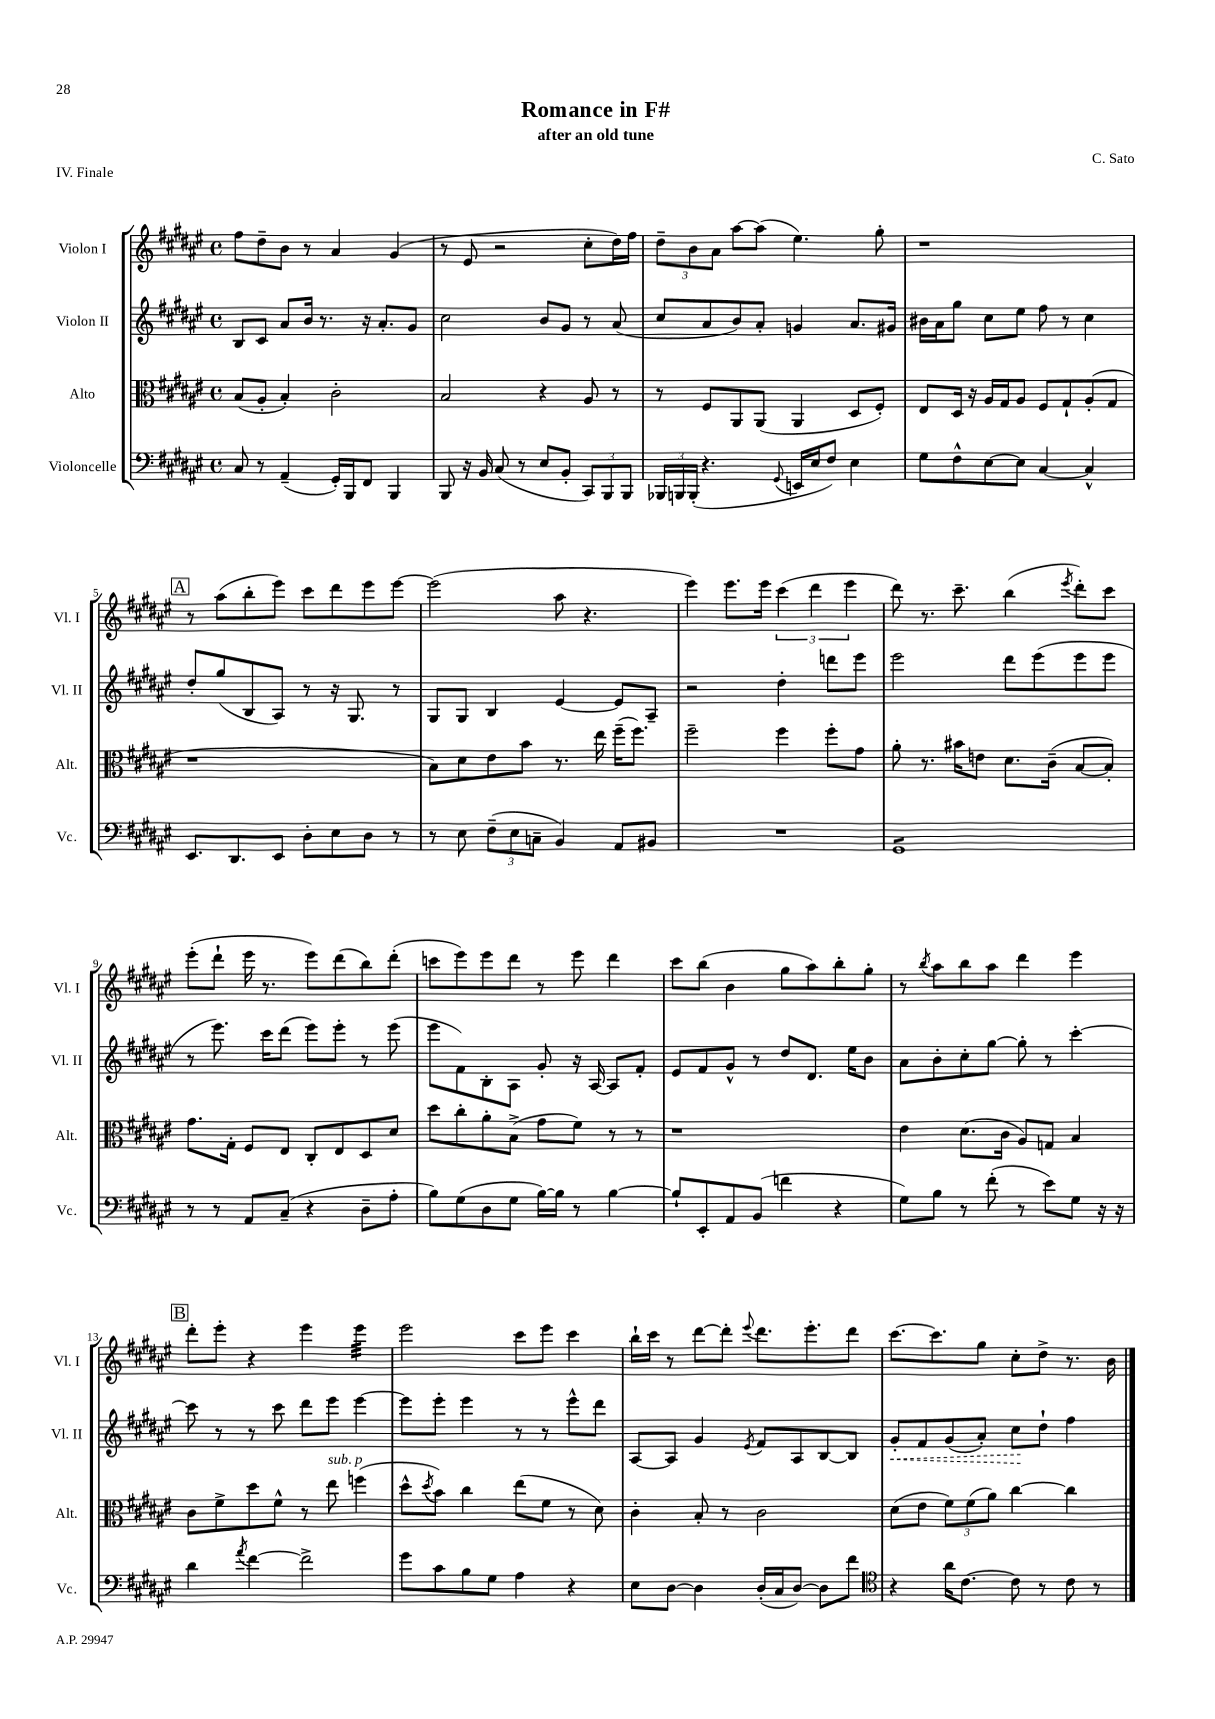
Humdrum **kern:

**kern	**kern	**kern	**kern
*staff4	*staff3	*staff2	*staff1
*clefF4	*clefC3	*clefG2	*clefG2
*k[f#c#g#d#a#e#]	*k[f#c#g#d#a#e#]	*k[f#c#g#d#a#e#]	*k[f#c#g#d#a#e#]
*M4/4	*M4/4	*M4/4	*M4/4
*met(c)	*met(c)	*met(c)	*met(c)
8C#	(8B	8B	8ff#
8r	8A#'	8c#	8dd#~
(4AA#~	4B')	8a#	8b
.	.	16b	8r
.	.	8.r	.
16GG#')	2c#'	.	4a#
16BBB	.	.	.
8FF#	.	16r	.
.	.	8.a#'	.
4BBB	.	.	(4g#
.	.	8g#	.
=	=	=	=
8BBB	2B	2cc#	8r
16r	.	.	8e#
16BB	.	.	.
(8C#	.	.	2r
8r	.	.	.
8E#	4r	8b	.
8BB'	.	8g#	.
12CC#)	8A#	8r	8cc#'
12BBB	.	.	.
.	8r	(8a#	16dd#)
12BBB	.	.	.
.	.	.	16ff#
=	=	=	=
24BBB-	8r	8cc#	12dd#~
24BBB	.	.	.
(24BBB'	.	.	12b
4.r	8F#	8a#	.
.	.	.	12a#
.	8AA#	8b)	[8aa#
.	(8AA#	8a#'	(8aa#]
8qqGG#	.	.	.
16EE	4AA#	4g	4.ee#)
16E#	.	.	.
8F#)	.	.	.
4E#	8D#	8.a#	.
.	8F#')	.	8gg#'
.	.	16g#	.
=	=	=	=
8G#	8E#	16b#	1r
.	.	16a#	.
8F#^^	16D#	8gg#	.
.	16r	.	.
[8E#	16A#	8cc#	.
.	16G#	.	.
8E#]	8A#	8ee#	.
[4C#	8F#	8ff#	.
.	8G#`	8r	.
4C#^^]	(8A#'	4cc#	.
.	8G#	.	.
=	=	=	=
8.EE#	1r	8dd#'	8r
.	.	(8gg#	(8aa#
8.DD#	.	.	.
.	.	8B	8bb'
8EE#	.	8A#)	8eee#)
8D#'	.	8r	8ccc#
8E#	.	16r	8ddd#
.	.	8.G#	.
8D#	.	.	8eee#
8r	.	8r	[8eee#
=	=	=	=
8r	8B)	8G#	(2eee#]
8E#	8d#	8G#	.
(12F#~	8e#	4B	.
12E#	.	.	.
.	8b	.	.
12C~	.	.	.
4BB)	8.r	[4e#	8aa#
.	.	.	4.r
.	16ee#	.	.
8AA#	(16ff#~	8e#]	.
.	8.ff#)	.	.
8BB#	.	8A#~	.
=	=	=	=
1r	2ff#~	2r	4eee#)
.	.	.	8.eee#
.	.	.	16eee#
.	4ff#	4dd#'	(6ccc#
.	.	.	6ddd#
.	8ff#'	8ddd	.
.	.	.	6eee#
.	8g#	8eee#	.
=	=	=	=
1GG#	8a#'	2eee#	8ddd#)
.	8.r	.	8.r
.	16b#	.	8.ccc#~
.	8e	.	.
.	8.d#	8ddd#	(4bb
.	.	(8eee#	.
.	(16c#~	.	.
.	.	.	8qeee#
.	[8B	8eee#	8ddd#')
.	8B'])	8eee#	8ccc#
=	=	=	=
8r	8.g#	8r	(8eee#'
8r	.	8.eee#)	8ddd#`
.	16G#'	.	.
8AA#	8F#	.	16eee#
.	.	16ccc#	8.r
(8C#~	8E#	(8ddd#	.
4r	8C#'	8eee#)	8eee#)
.	8E#	8eee#'	(8ddd#
8D#~	8D#	8r	8bb)
8A#'	8d#	(8eee#	(8ddd#'
=	=	=	=
8B)	8dd#	8eee#	8ccc
(8G#	8cc#'	8f#)	8eee#)
8D#	8a#'	8B'	8eee#
8G#	(8B^	8A#	8ddd#
[16B)	8g#	8g#'	8r
16B]	.	.	.
8r	8f#)	16r	8eee#
.	.	[16A#	.
[4B	8r	8A#]	4ddd#
.	8r	8f#'	.
=	=	=	=
8B`]	1r	8e#	8ccc#
8EE#'	.	8f#	(8bb
8AA#	.	8g#^^	4b
(8BB	.	8r	.
4f	.	8dd#	8gg#
.	.	8.d#	8aa#)
4r	.	.	8bb'
.	.	16ee#	.
.	.	8b	8gg#'
=	=	=	=
8G#)	4e#	8a#	8r
.	.	.	8qbb
8B	.	8b'	8aa#
8r	(8.d#	8cc#'	8bb
(8f#'	.	[8gg#	8aa#
.	16c#	.	.
8r	8A#)	8gg#']	4ddd#
8e#)	8G	8r	.
8G#	4B	[4ccc#'	4eee#
16r	.	.	.
16r	.	.	.
=	=	=	=
4d#	8c#	8ccc#]	8ddd#'
.	8f#^	8r	8eee#'
8qa#	.	.	.
[4f#	8dd#	8r	4r
.	8f#^^	8ccc#	.
2f#^]	8r	8ddd#	4eee#
.	8ee#	8eee#	.
.	(4ff	[4eee#	4eee#
=	=	=	=
8g#	8dd#^^	8eee#]	2eee#
.	8qdd#	.	.
8c#	8b)	8eee#'	.
8B	4cc#	4eee#	.
8G#	.	.	.
4A#	(8ee#	8r	8ccc#
.	8f#	8r	8eee#
4r	8r	8eee#^^	4ccc#
.	8d#)	8ddd#	.
=	=	=	=
8E#	4c#'	[8A#	16bb`
.	.	.	16ccc#
[8D#	.	8A#]	8r
4D#]	8B'	4g#	[8ddd#
.	8r	.	8ddd#']
.	.	8qe#	8qqeee#
(16D#'	2c#	8f#	8.ddd#
16C#	.	.	.
[8D#)	.	8A#	.
.	.	.	8.eee#'
8D#]	.	[8B	.
8f#	.	8B]	8ddd#
=	=	=	=
*clefC4	*	*	*
4r	(8d#	8g#'	[8.ccc#
.	8e#	8f#	.
.	.	.	8.ccc#]
16a#	12f#)	(8g#	.
[8.c#	.	.	.
.	(12f#	.	.
.	.	8a#')	8gg#
.	12a#)	.	.
8c#]	[4cc#	8cc#	8cc#'
8r	.	8dd#`	8dd#^
8c#	4cc#]	4ff#	8.r
8r	.	.	.
.	.	.	16b
==	==	==	==
*-	*-	*-	*-
